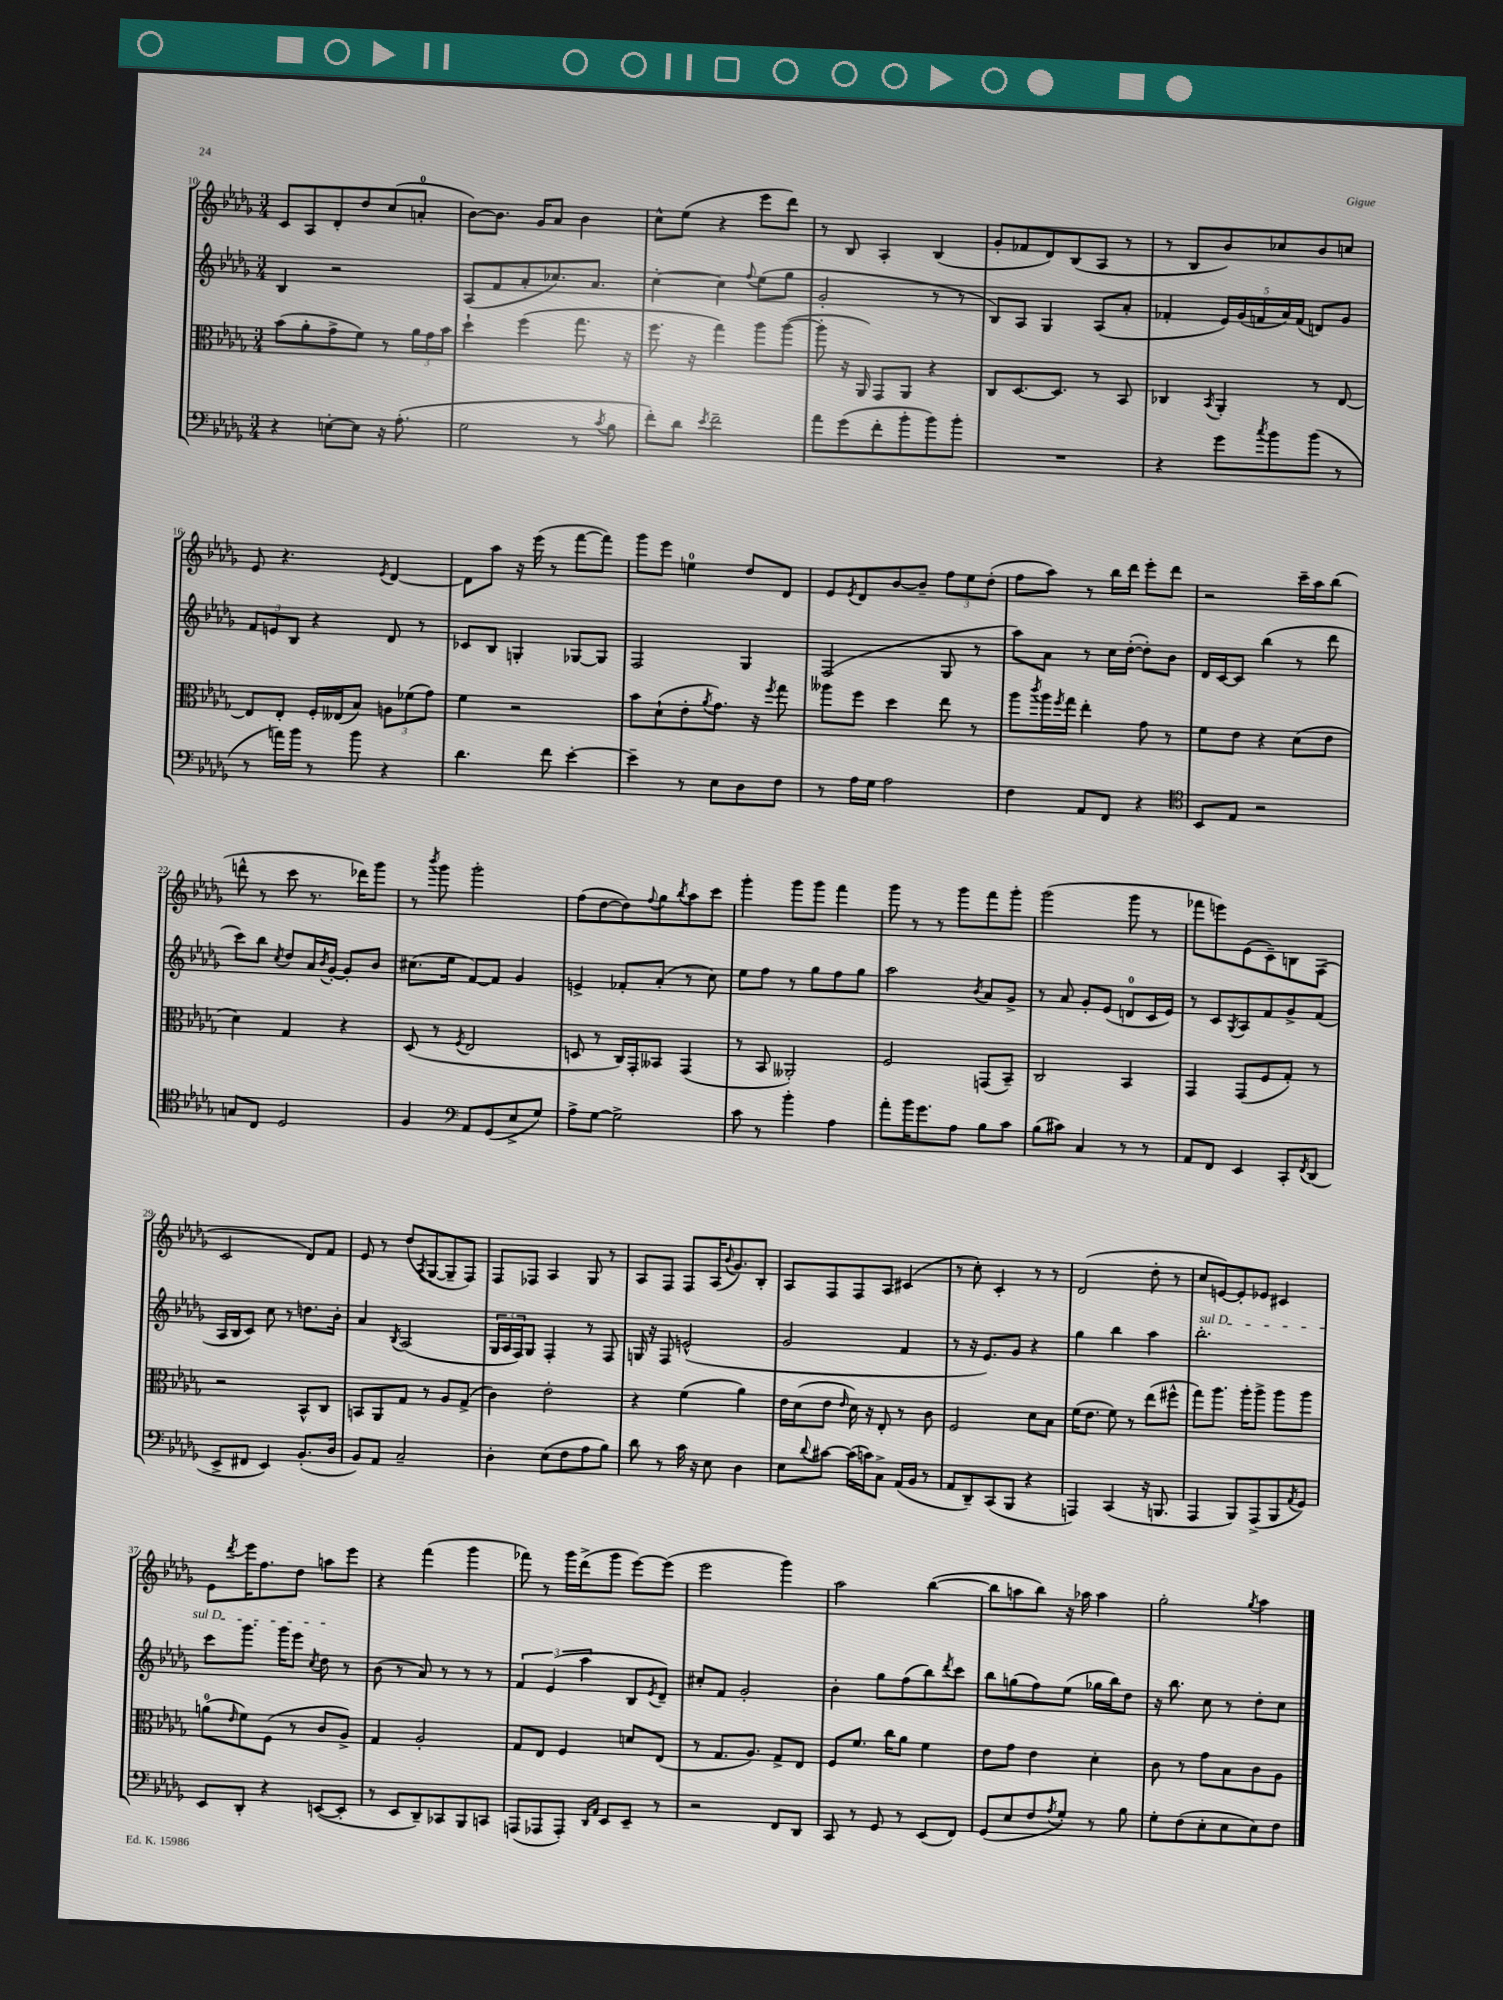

**kern	**kern	**kern	**kern
*staff4	*staff3	*staff2	*staff1
*clefF4	*clefC3	*clefG2	*clefG2
*k[b-e-a-d-g-]	*k[b-e-a-d-g-]	*k[b-e-a-d-g-]	*k[b-e-a-d-g-]
*M3/4	*M3/4	*M3/4	*M3/4
4r	(8b-	4B-	8c
.	8a-'	.	8A-
[8E'	8g-^	2r	8d-'
8E]	8f)	.	8dd-
16r	8r	.	(8cc
(8.A-'	.	.	.
.	24a-	.	8a'
.	24g-	.	.
.	24b-	.	.
=	=	=	=
2G-	4dd-`	(8A-	[8b-)
.	.	8f	8.b-]
.	(4ff	8a-'	.
.	.	.	16g-
.	.	8.cc-)	8a-
8r	8.gg-	.	4b-
.	.	8.a-	.
8qc	.	.	.
8B-	.	.	.
.	16r	.	.
=	=	=	=
8f')	8.ff	[4cc'	8cc^^
8d-	.	.	(8ee-
.	16r	.	.
8qe-	.	.	.
2f~	4gg-)	4cc]	4r
.	.	8qqff	.
.	8aa-	(8ee-	8eee-
.	([8aa-	8gg-	8ddd-)
=	=	=	=
8a-	8aa-']	2g-'	8r
(8g-	16r	.	8B-
.	16AA-)	.	.
8f'	8GG-	.	4A-'
8b-'	8AA-	.	.
8b-)	4r	8r	(4B-
8b-'	.	8r	.
=	=	=	=
2.r	8C	8B-)	8g-'
.	[8.D-	8A-	8f-
.	.	4G-	8d-)
.	8.D-]	.	.
.	.	.	(8B-
.	8r	(8A-	8A-
.	8BB-	8a-'	8r
=	=	=	=
4r	4C-	4f-'	8r
.	.	.	8B-
.	8qBB-	.	.
8g-	4AA-'	20e-)	8b-)
.	.	(20g-	.
.	.	20f	.
8qcc	.	.	.
8b-	.	.	8cc-
.	.	20a-)	.
.	.	(20f	.
(8b-	8r	8d)	8b-
8r	[8E-	8g-	8cc
=	=	=	=
8r	8E-]	12f	8e-
.	.	12e	.
16a)	8E-'	.	4.r
.	.	12B-	.
16b-	.	.	.
8r	16F'	4r	.
.	(16E--	.	.
8b-	8B-)	.	.
.	.	.	8qe-
4r	12A	8d-	[4d-
.	(12f-	.	.
.	.	8r	.
.	12g-)	.	.
=	=	=	=
4.d-	4f	8c-	8d-]
.	.	8B-	8aa-
.	2r	4G'	16r
.	.	.	(16eee-
8f	.	.	8r
[4e-'	.	[8G-	[8fff
.	.	8G-]	8fff])
=	=	=	=
4e-~]	8b-	2F	8ggg-
.	(8d-`	.	8eee-
8r	8e-'	.	4ee
.	8qa-	.	.
8E-	8.g-)	.	.
8D-	.	4G-	8dd-
.	16r	.	.
.	8qff	.	.
8F	8gg-	.	8d-
=	=	=	=
8r	8aa--	(2F	8e-
.	.	.	8qe-
16A-	8ff	.	8d-
16G-	.	.	.
2A-	4dd-	.	[8b-
.	.	.	8b-~]
.	8ee-	8G-	12ff
.	.	.	12ee-
.	8r	8r	.
.	.	.	(12dd-'
=	=	=	=
4F	8aa-	8aa-)	8ff
.	8qccc	.	.
.	16aa-	8a-	8aa-)
.	8qff	.	.
.	16gg-	.	.
8AA-	4ee-'	8r	8r
8FF	.	16cc	16bb-
.	.	([16dd-'	16ddd-
4r	8g-	8dd-'])	8eee-'
.	8r	8b-	8ddd-
=	=	=	=
*clefC4	*	*	*
8BB-	8f	16d-	2r
.	.	[16c	.
8E-	8e-	8c]	.
2r	4r	(4bb-	.
.	(8d-	8r	16ccc~
.	.	.	16aa-
.	8e-	8ddd-	(8bb-
=	=	=	=
8G	4d-)	8ccc)	8ddd^^
8C	.	8bb-	8r
.	.	8qcc	.
2D-	4G-	8dd-	8ccc
.	.	16a-	8.r
.	.	8qb-	.
.	.	[16g-'	.
.	4r	8g-']	.
.	.	.	16ddd-)
.	.	8b-	8ggg-
=	=	=	=
4F	(8D-	(8.cc#	8r
.	.	.	8qbbb-
.	8r	.	8ggg-
.	.	16ee-	.
*clefF4	*	*	*
.	8qF	.	.
8AA-	2E-	[8f)	2ggg-'
(8GG-	.	8f]	.
8E-^	.	4g-	.
8G-)	.	.	.
=	=	=	=
8A-^	8D	4e^	(8ff
[8G-	8r	.	[8dd-
2G-^]	16C)	8f-'	8dd-])
.	16GG-'	.	.
.	.	.	8qqff
.	8BB--	(8a-'	8gg-
.	.	.	8qbb-
.	(4GG-	8r	8aa-
.	.	8cc)	8ccc
=	=	=	=
8c	8r	8ee-	4ggg-'
8r	8BB-	8ff	.
4b-'	2AA--')	8r	8ggg-
.	.	8gg-	8ggg-
4A-	.	8ff	4fff
.	.	8gg-	.
=	=	=	=
8a-'	2F	2aa-	8ggg-
16b-	.	.	8r
8.g-	.	.	.
.	.	.	8r
8A-	.	.	8ggg-
.	.	8qb-	.
8B-	(8GG	8a-	8fff
8c	8BB-~)	8g-^	8ggg-'
=	=	=	=
(8B-	2C	8r	(2ggg-
8c#)	.	8a-	.
4C	.	8g-'	.
.	.	(8e-	.
8r	4BB-	8d	8ggg-
8r	.	16c	8r
.	.	16e-)	.
=	=	=	=
8AA-	4GG-	8r	8fff-
8FF	.	8c	8eee)
.	.	8qG-	.
4EE-	(8GG-	8A-	(8e-
.	8F	8f	8c~)
8CC'	8G-')	8g-^	8B
8qFF	.	.	.
(8DD-	8r	(8f	(8F
=	=	=	=
8EE-^	2r	16A-	2c
.	.	16B-	.
8FF#	.	8c)	.
4EE-)	.	8cc	.
.	.	8r	.
(8.BB-'	8BB-^^	8.dd	8d-)
.	8C	.	8f
16D-	.	16b-'	.
=	=	=	=
8BB-)	8BB	4a-	8e-
8AA-	8AA-	.	8r
.	.	8qB-	.
2C~	8G-	(2A-	(8dd-
.	.	.	8qA-
.	8r	.	[8G-
.	8A-	.	8G-~]
.	(8G-^	.	8F)
=	=	=	=
4D-'	4c)	24G-	8F
.	.	24A-	.
.	.	24F)	.
.	.	8G-	8F-
(8E-	2e-'	4F'	4A-
8F	.	.	.
8A-	.	8r	8G-
8B-)	.	8F	8r
=	=	=	=
8d-	4r	16G	8A-
.	.	16r	.
8r	.	8F	8F
16c	(4f	(2e^^	8F
16r	.	.	.
8E-	.	.	(16A-
.	.	.	8qqb-
.	.	.	8.g-)
4D-	4a-)	.	.
.	.	.	8B-'
=	=	=	=
8E-	16e-	2g-	8A-
.	(16d-	.	.
8qqd-	.	.	.
[8c#	8e-	.	8F
.	16qqe-	.	.
(16c#]	16d-)	.	8F
16c)	16r	.	.
8C^	8E-'	.	8A-
(16AA-	8r	4f	(4c#
16BB-	.	.	.
8r	8c	.	.
=	=	=	=
8AA-	2F	8r	8r
8DD-~)	.	16r	8cc')
.	.	8.e-)	.
(8CC	.	.	4c'
8BBB-	.	8g-	.
4r	8d-	4r	8r
.	8B-	.	8r
=	=	=	=
4AAA)	(16f	4gg-	(2d-
.	8.e-	.	.
(4CC	8f)	4bb-	.
.	8r	.	.
16r	(8ee-	4aa-	8dd-'
8.BBB	.	.	.
.	8ff#^^	.	8r
=	=	=	=
4AAA-	8gg-)	2.bb-'	8cc
.	8.aa-	.	[8e)
8BBB-)	.	.	8e']
.	16aa-'	.	.
(8AAA-^	8aa-^	.	8e-
8BBB-	8aa-	.	4c#
8qAA-	.	.	.
8GG-)	8aa-	.	.
=	=	=	=
8EE-	(8a	8ccc	8e-
.	16qqe-	.	8qddd-
8DD-'	8f)	8.ggg-	16eee-
.	.	.	8.ff
4r	(8F	.	.
.	.	16ggg-	.
.	8r	8eee-	8dd-
.	.	8qcc	.
([8EE	8c	8dd-	8aa
8EE']	8A-^)	8r	8eee-
=	=	=	=
8r	4G-	(8b-	4r
8EE-	.	8r	.
8DD-~)	2A-'	8a-)	(4fff
8CC-	.	8r	.
8BBB-	.	8r	4ggg-
8CC	.	8r	.
=	=	=	=
(8AAA	8G-	6f	8fff-)
8AAA-	8E-	.	8r
.	.	(6e-	.
8AAA-')	4F	.	16ggg-
.	.	.	(16ddd-^
.	.	6aa-	.
16qqDD-	.	.	.
16qqAA-	.	.	.
8EE-	.	.	8ggg-
8EE-~	8d	8B-	[8eee-)
.	.	8qe-	.
8r	(8E-	8d-~)	(8eee-]
=	=	=	=
2r	8r	8cc#'	2eee-
.	8.G-	8f	.
.	.	2g-'	.
.	8.A-)	.	.
8FF	8G-^	.	4ggg-)
8DD-	8E-	.	.
=	=	=	=
8CC	8F	4b-'	2aa-
8r	8.f	.	.
8GG-	.	8gg-	.
.	16cc	.	.
8r	8a-	(8ff	.
(8EE-	4f	8bb-)	([4bb-
.	.	8qddd-	.
8FF)	.	8ccc	.
=	=	=	=
(8GG-	8e-	8bb-	8bb-]
8E-	8g-	(8gg	8aa
8F	4e-	8ff)	8bb-)
8qA-	.	.	.
8G-')	.	(8ee-	16r
.	.	.	16aa-
8r	4d-'	16gg-	4aa-
.	.	16bb-)	.
8B-	.	8dd-	.
=	=	=	=
8G-'	8c	16r	2gg-'
.	.	8.bb-	.
(8F	8r	.	.
8E-'	8g-	8cc	.
8E-	8B-	8r	.
.	.	.	8qgg-
8E-)	8c	8dd-'	4aa-
8F	8A-	8cc	.
==	==	==	==
*-	*-	*-	*-
